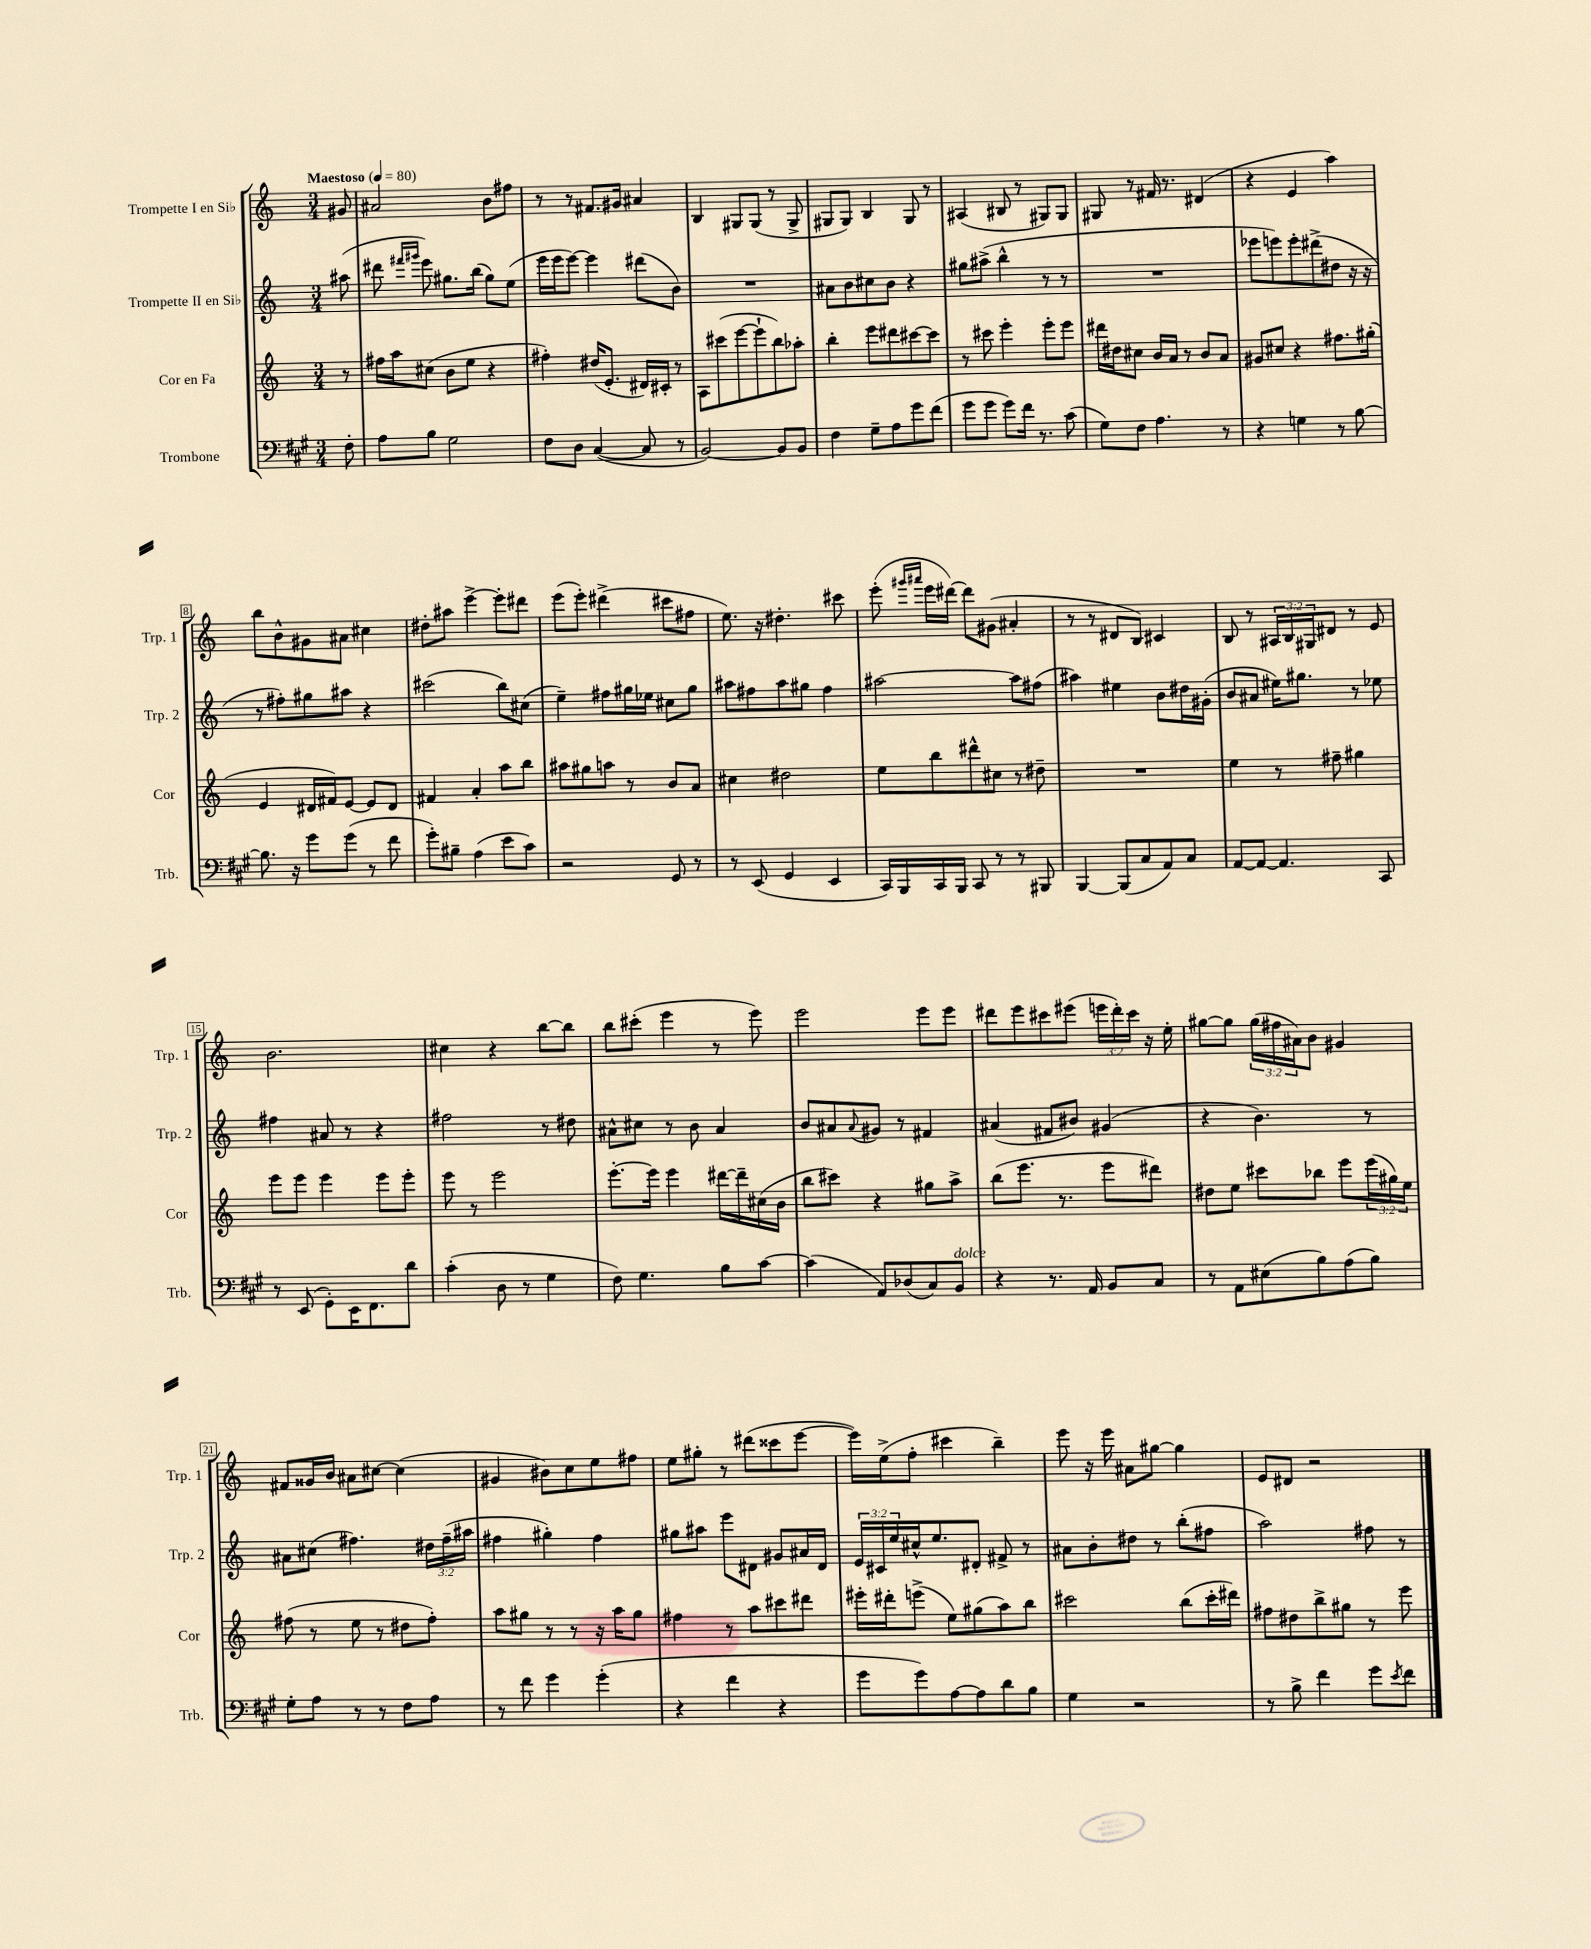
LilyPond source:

<<
\new StaffGroup <<
\new Staff = "s0" \with { instrumentName = "Trompette I en Sib" shortInstrumentName = "Trp. 1" } {
    \clef treble \key c \major \numericTimeSignature \time 3/4 \override Staff.TupletNumber.text = #tuplet-number::calc-fraction-text \partial 8 \tempo "Maestoso" 4 = 80
    gis'8 |
    ais'2 b'8 fis''8 |
    r8 r8 fis'8. gis'16 ais'4 |
    b4 gis8 gis8( r8 gis8-> |
    gis8 gis8) b4 gis8 r8 |
    ais4( bis8 r8 gis8) gis8 |
    gis8 r8 fis'16 r8. dis'4( |
    r4 e'4 a''4) |
    b''8 b'8-^ gis'8 ais'8 cis''4 |
    dis''8-. ais''8 e'''4~-> e'''8-. dis'''8 |
    e'''8( e'''8-.) dis'''4->( cis'''8 fis''8 |
    e''8.) r16 dis''4.-. cis'''8 |
    e'''8-.( \grace { gis'''16 ais'''16 } e'''16 dis'''16~) dis'''8 gis'8( ais'4-. |
    r8 r8 dis'8 b8) cis'4 |
    b8 r8 \tuplet 3/2 { ais16 b16 gis16 } dis'8 r8 e'8 |
    b'2. |
    cis''4 r4 b''8~ b''8 |
    b''8 cis'''8-.( e'''4 r8 e'''8) |
    e'''2 e'''8 e'''8 |
    dis'''8 e'''8 cis'''8 eis'''8( \tuplet 3/2 { e'''16 dis'''16-.) cis'''16 } r16 e''16-. |
    gis''8~ gis''8 \tuplet 3/2 { gis''16( fis''16 ais'16) } b'8 gis'4 |
    fis'8 gisis'16 b'16 ais'8 cis''8~ cis''4( |
    gis'4 bis'8) c''8 e''8 fis''8 |
    e''8 gis''8-. r8 dis'''8( cisis'''8 e'''8~ |
    e'''16) e''16->( f''8-. cis'''4 b''4--) |
    e'''8 r16 e'''16 ais'8 gis''8~ gis''4 |
    e'8 dis'8 r2 \bar "|." |
}
\new Staff = "s1" \with { instrumentName = "Trompette II en Sib" shortInstrumentName = "Trp. 2" } {
    \clef treble \key c \major \numericTimeSignature \time 3/4 \override Staff.TupletNumber.text = #tuplet-number::calc-fraction-text \partial 8
    ais''8( |
    dis'''8 \grace { fis'''16 gis'''16 } e'''8) gis''8. b''16( gis''8) e''8( |
    e'''16 e'''16 e'''8~) e'''4 dis'''8( b'8) |
    R2. |
    ais'8 b'8 cis''8 b'8 r4 |
    gis''8 ais''8->( b''4-^ r8 r8 |
    R2. |
    ees'''8 e'''8) e'''8-. dis'''8->( dis''8 r16 r16 |
    r8 fis''8-.) gis''8 ais''8 r4 |
    cis'''2( b''8) cis''8( |
    e''4--) fis''8 gis''16 ees''16 cis''8 gis''8 |
    ais''8 fis''8 ais''8 gis''8 fis''4 |
    ais''2~ ais''8 fis''8( |
    ais''4) eis''4 b'8 dis''16 gis'16-.( |
    b'8 ais'8 eis''16) gis''8. r8 ees''8 |
    fis''4 ais'8 r8 r4 |
    fis''2 r8 dis''8 |
    ais'8-^ cis''8 r8 b'8 ais'4 |
    b'8 ais'8 \appoggiatura { ais'8 } gis'8 r8 fis'4 |
    ais'4( fis'8 bis'8) gis'4( |
    r4 b'4.) r8 |
    ais'8 cis''8( fis''4.) \tuplet 3/2 { dis''16 fis''16--( ais''16 } |
    fis''4 gis''4-.) fis''4 |
    gis''8 ais''8 e'''8 dis'8 gis'8 ais'16 dis'16 |
    \tuplet 3/2 { e'16 cis'16 e''16 } cis''16-^ e''8. dis'8-. fis'8-> r8 |
    ais'8 b'8-. dis''8 r8 b''8-.( fis''8 |
    a''2) fis''8 r8 \bar "|." |
}
\new Staff = "s2" \with { instrumentName = "Cor en Fa" shortInstrumentName = "Cor" } {
    \clef treble \key c \major \numericTimeSignature \time 3/4 \override Staff.TupletNumber.text = #tuplet-number::calc-fraction-text \partial 8
    r8 |
    fis''16 a''16 cis''8( b'8 e''8 r4 |
    fis''4-.) dis''16( e'8.-. dis'16) cis'16-. r8 |
    a8 cis'''8( e'''8~ e'''8-! b''8) aes''8-. |
    b''4-. e'''8 dis'''8 cis'''8~ cis'''8 |
    r8 cis'''8 e'''4-. e'''8-. e'''8 |
    dis'''16 dis''16 cis''8 b'16 a'16 r8 b'8 a'8 |
    gis'8 cis''8 r4 fis''8. gis''16-.( |
    e'4 dis'16 fis'16) e'8~ e'8 dis'8 |
    fis'4 a'4-. a''8 b''8 |
    ais''8 gis''8 a''8 r8 b'8 a'8 |
    cis''4 dis''2 |
    e''8 b''8 dis'''8-^ cis''8 r8 dis''8-- |
    R2. |
    e''4 r8 fis''8-- gis''4 |
    e'''8 e'''8 e'''4 e'''8 e'''8-. |
    e'''8 r8 e'''2 |
    e'''8.~-. e'''16 e'''4 dis'''16~ dis'''16-- cis''16( b'16 |
    b''8 cis'''8) r4 gis''8 a''8-> |
    b''8( e'''8. r8. e'''8 dis'''8) |
    dis''8 e''8 cis'''8 bes''8 e'''8 \tuplet 3/2 { e'''16( gis''16) e''16 } |
    fis''8( r8 e''8 r8 dis''8 fis''8-.) |
    a''8 gis''8 r8 r8 r16 a''16 gis''8 |
    fis''4 r8 a''8 cis'''8 dis'''8 |
    eis'''16-. dis'''16-. e'''8->( e''8) gis''8( a''8) b''8 |
    cis'''2 b''8( cis'''16-. dis'''16) |
    fis''8 dis''8 b''8-> gis''8 r8 e'''8 \bar "|." |
}
\new Staff = "s3" \with { instrumentName = "Trombone" shortInstrumentName = "Trb." } {
    \clef bass \key a \major \numericTimeSignature \time 3/4 \partial 8
    fis8-. |
    a8 b8 gis2 |
    fis8 d8 cis4~( cis8 r8 |
    b,2~) b,8 b,8 |
    fis4 gis8-- a8 gis'8 fis'8( |
    gis'8 gis'8 gis'8) fis'16 r8. cis'8( |
    gis8) fis8 a4. r8 |
    r4 g4 r8 b8~ |
    b8. r16 gis'8 gis'8( r8 fis'8 |
    gis'8-.) bis8-- a4( e'8 cis'8) |
    r2 gis,8 r8 |
    r8 e,8( gis,4 e,4 |
    cis,16) b,,16 cis,16 b,,16 cis,8 r8 r8 bis,,8 |
    b,,4~ b,,8( cis8 a,8) cis8 |
    a,8~ a,8~ a,4. cis,8 |
    r8 e,8( gis,8-.) e,16 fis,8. d'8 |
    cis'4-.( d8 r8 gis4 |
    fis8) gis4. b8 cis'8~ |
    cis'4( a,8) des8( cis8) b,8^\markup { \italic "dolce" } |
    r4 r8. a,16 b,8 cis8 |
    r8 a,8 eis8( b8) a8( b8) |
    gis8-. a8 r8 r8 fis8 a8 |
    r8 fis'8 gis'4 gis'4-.( |
    r4 fis'4 r4 |
    gis'8 gis'8) a8~ a8 d'8 b8 |
    gis4 r2 |
    r8 b8-> fis'4 gis'8 \acciaccatura { e'8 } fis'8 \bar "|." |
}
>>
>>
\layout { \context { \Score \override BarNumber.stencil = #(make-stencil-boxer 0.1 0.3 ly:text-interface::print) } }
